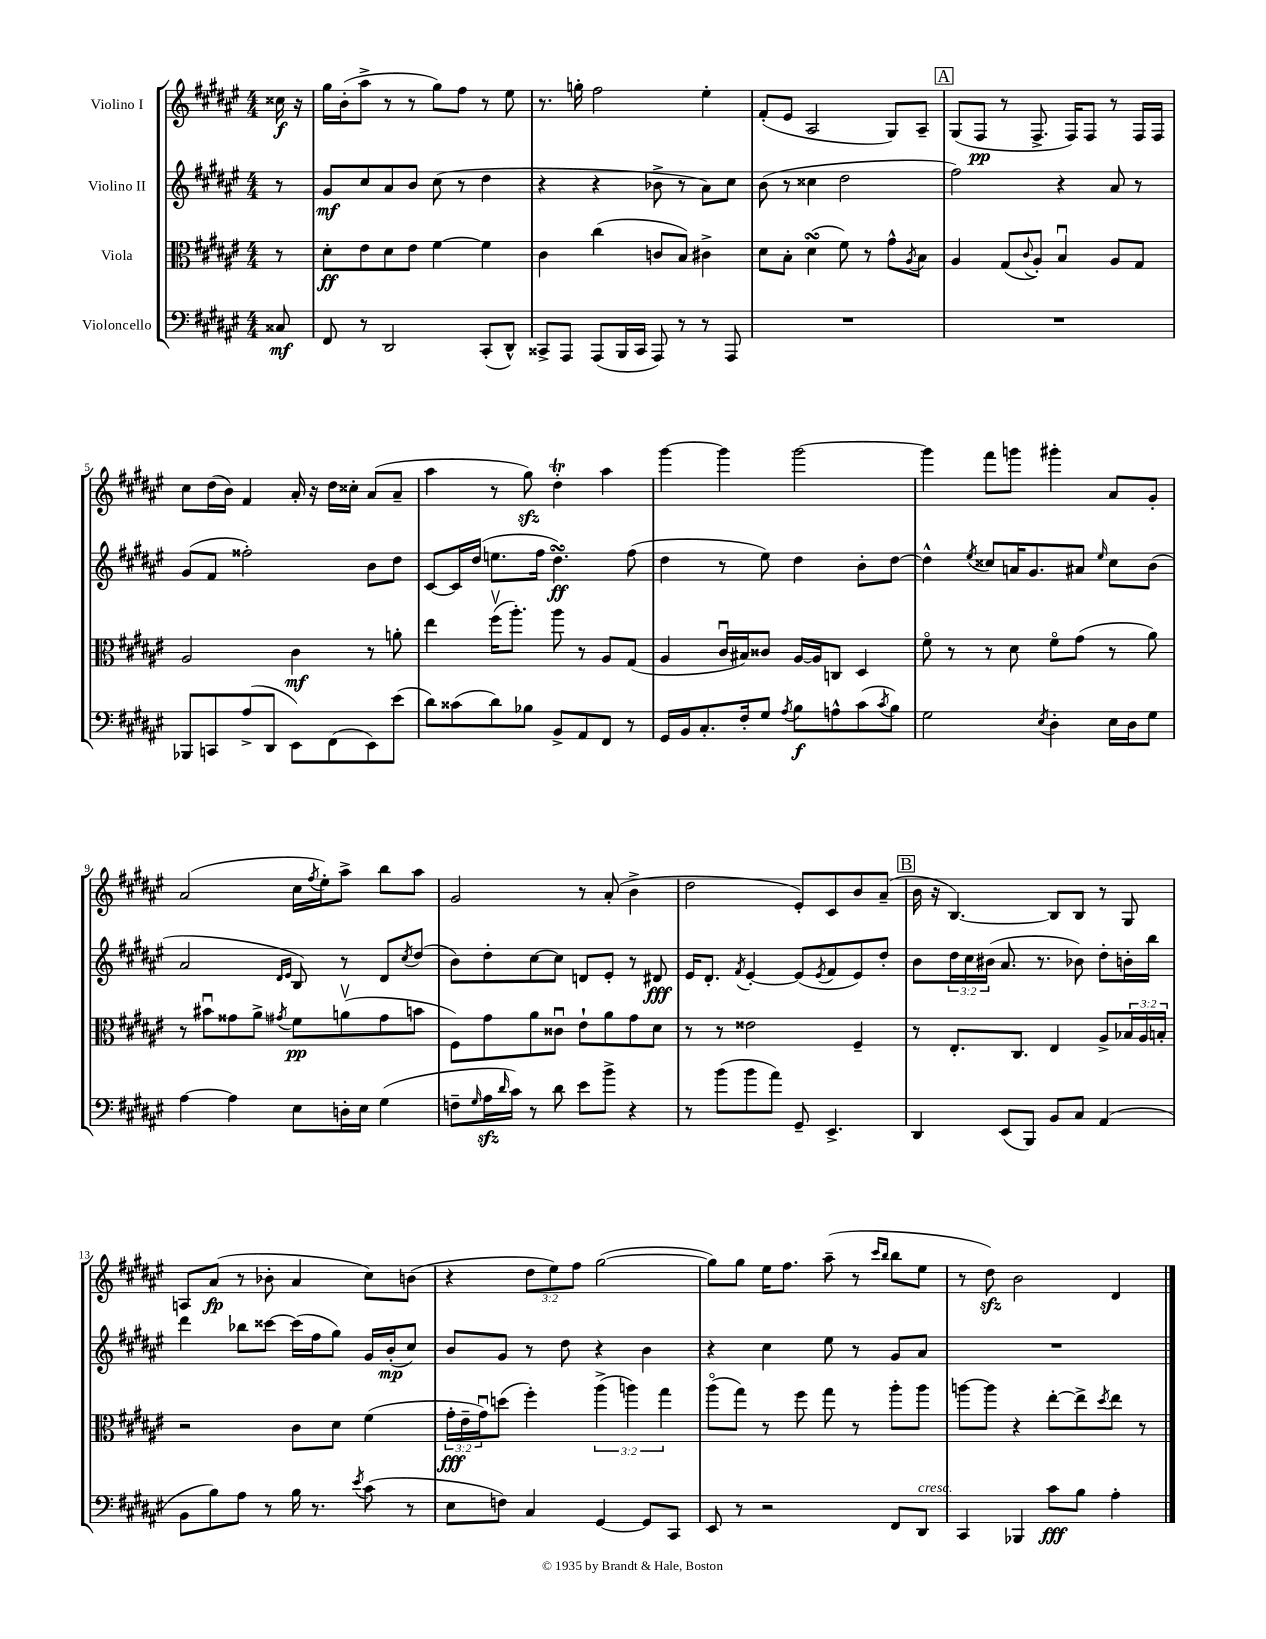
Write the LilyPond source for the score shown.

<<
\new StaffGroup <<
\new Staff = "s0" \with { instrumentName = "Violino I" } {
    \clef treble \key fis \major \numericTimeSignature \time 4/4 \override Staff.TupletNumber.text = #tuplet-number::calc-fraction-text \partial 8
    cisis''16\f r16 |
    gis''16 b'16-.( ais''8-> r8 r8 gis''8) fis''8 r8 eis''8 |
    r8. g''16-. fis''2 eis''4-. |
    fis'8-.( eis'8 ais2 gis8) ais8-- |
    \mark \markup { \box "A" } gis8( fis8\pp r8 fis8.-> fis16) fis8 r8 fis16 fis16 |
    cis''8 dis''16( b'16) fis'4 ais'16-. r16 dis''16 cisis''16-. ais'8( ais'8-- |
    ais''4 r8 gis''8\sfz) dis''4-.\trill ais''4 |
    gis'''4~ gis'''4 gis'''2~ |
    gis'''4 fis'''8 g'''8 gis'''4-. ais'8 gis'8-. |
    ais'2( cis''16 \acciaccatura { fis''8 } eis''16-.) ais''8-> b''8 ais''8 |
    gis'2 r8 ais'8-.( b'4-> |
    dis''2 eis'8-.) cis'8 b'8 ais'8--( |
    \mark \markup { \box "B" } b'16 r16 b4.~) b8 b8 r8 gis8 |
    a8 ais'8\fp( r8 bes'8-. ais'4 cis''8) b'8( |
    r4 \tuplet 3/2 { dis''8 eis''8) fis''8 } gis''2~( |
    gis''8) gis''8 eis''16 fis''8. ais''8--( r8 \grace { cis'''16 b''16 } b''8 eis''8 |
    r8 dis''8\sfz) b'2 dis'4 \bar "|." |
}
\new Staff = "s1" \with { instrumentName = "Violino II" } {
    \clef treble \key fis \major \numericTimeSignature \time 4/4 \override Staff.TupletNumber.text = #tuplet-number::calc-fraction-text \partial 8
    r8 |
    gis'8\mf cis''8 ais'8 b'8 cis''8( r8 dis''4 |
    r4 r4 bes'8-> r8 ais'8) cis''8 |
    b'8( r8 cisis''4 dis''2 |
    \mark \markup { \box "A" } fis''2) r4 ais'8 r8 |
    gis'8( fis'8 fisis''2-.) b'8 dis''8 |
    cis'8~ cis'16 dis''16( e''8. fis''16 dis''4.\turn\ff) fis''8( |
    dis''4 r8 eis''8) dis''4 b'8-. dis''8~ |
    dis''4-^ \acciaccatura { eis''8 } cisis''8 a'16 gis'8. ais'8 \grace { eis''16 } cisis''8 b'8( |
    ais'2 \grace { dis'16 eis'16 } b8) r8 dis'8 \acciaccatura { cis''8 } dis''8( |
    b'8) dis''8-. cis''8~ cis''8 d'8 eis'8-. r8 dis'8\fff |
    eis'16 dis'8.-. \acciaccatura { fis'8 } eis'4~-. eis'8( \acciaccatura { eis'8 } fis'8 eis'8) dis''8-. |
    \mark \markup { \box "B" } b'8 \tuplet 3/2 { dis''16 cis''16 bis'16( } ais'8. r8. bes'8) dis''8-. b'16-. b''16 |
    dis'''4 bes''8 cisis'''8~ cisis'''16( fis''16 gis''8) gis'16 b'16-.\mp( cis''8) |
    b'8 gis'8 r8 dis''8 r4 b'4 |
    r4 cis''4 eis''8 r8 gis'8 ais'8 |
    R1 \bar "|." |
}
\new Staff = "s2" \with { instrumentName = "Viola" } {
    \clef alto \key fis \major \numericTimeSignature \time 4/4 \override Staff.TupletNumber.text = #tuplet-number::calc-fraction-text \partial 8
    r8 |
    dis'8-.\ff eis'8 dis'8 eis'8 fis'4~ fis'4 |
    cis'4 cis''4( c'8 b8) cis'4-> |
    dis'8 b8-. dis'4\turn( fis'8) r8 gis'8-^ \acciaccatura { ais8 } b8 |
    \mark \markup { \box "A" } ais4 gis8( \appoggiatura { cis'8 } ais8-.) b4\downbow ais8 gis8 |
    ais2 cis'4\mf r8 a'8-. |
    eis''4 fis''16\upbow( ais''8.-.) ais''8 r8 ais8 gis8( |
    ais4 cis'16\downbow bis16) cisis'8 ais16~ ais16 c8 dis4 |
    fis'8\flageolet r8 r8 dis'8 fis'8\flageolet gis'8( r8 ais'8) |
    r8 bis'8\downbow gisis'8 ais'8-> \acciaccatura { gis'8 } fis'8\pp a'8\upbow( gis'8 b'8 |
    fis8) gis'8 ais'8 cisis'8\downbow eis'8-! ais'8 gis'8 dis'8 |
    r8 r8 eisis'2 fis4-- |
    \mark \markup { \box "B" } r8 eis8.-. cis8. eis4 ais8-> \tuplet 3/2 { bes16 ais16 b16-. } |
    r2 cis'8 dis'8 fis'4( |
    \tuplet 3/2 { gis'16-.\fff eis'16-- gis'16\downbow) } d''8( fis''4-.) \tuplet 3/2 { ais''4->( a''4) gis''4 } |
    ais''8\flageolet( gis''8) r8 fis''8 gis''8 r8 ais''8-. ais''8 |
    a''8~ a''8 r4 eis''8~-. eis''8-> \acciaccatura { dis''8 } eis''8 r8 \bar "|." |
}
\new Staff = "s3" \with { instrumentName = "Violoncello" } {
    \clef bass \key fis \major \numericTimeSignature \time 4/4 \partial 8
    cisis8\mf |
    fis,8 r8 dis,2 cis,8-.( dis,8-^) |
    cisis,8-> ais,,8 ais,,8( b,,16 cisis,16 ais,,8) r8 r8 ais,,8 |
    R1 |
    \mark \markup { \box "A" } R1 |
    bes,,8 c,8 ais8->( dis,8 eis,8) fis,8( eis,8) eis'8( |
    dis'8) cisis'8( dis'8) bes8 b,8-> ais,8 fis,8 r8 |
    gis,16 b,16 cis8.-. fis16-. gis8 \acciaccatura { ais8 } b8\f a8-^ cis'8( \acciaccatura { cis'8 } b8) |
    gis2 \acciaccatura { eis8 } dis4-. eis16 dis16 gis8 |
    ais4~ ais4 eis8 d16-. eis16 gis4( |
    f8-- \grace { gis16 } ais16\sfz \grace { dis'16 } cis'16) r8 dis'8 eis'8 b'8-> r4 |
    r8 b'8( b'8 ais'8) gis,8-- eis,4.-> |
    \mark \markup { \box "B" } dis,4 eis,8( b,,8) b,8 cis8 ais,4( |
    b,8 b8) ais8 r8 b16 r8. \acciaccatura { eis'8 } cis'8( r8 |
    eis8 f8) cis4 gis,4~ gis,8 cis,8 |
    eis,8 r8 r2 fis,8 dis,8^\markup { \italic "cresc." } |
    cis,4 bes,,4 cis'8\fff b8 ais4-. \bar "|." |
}
>>
>>
